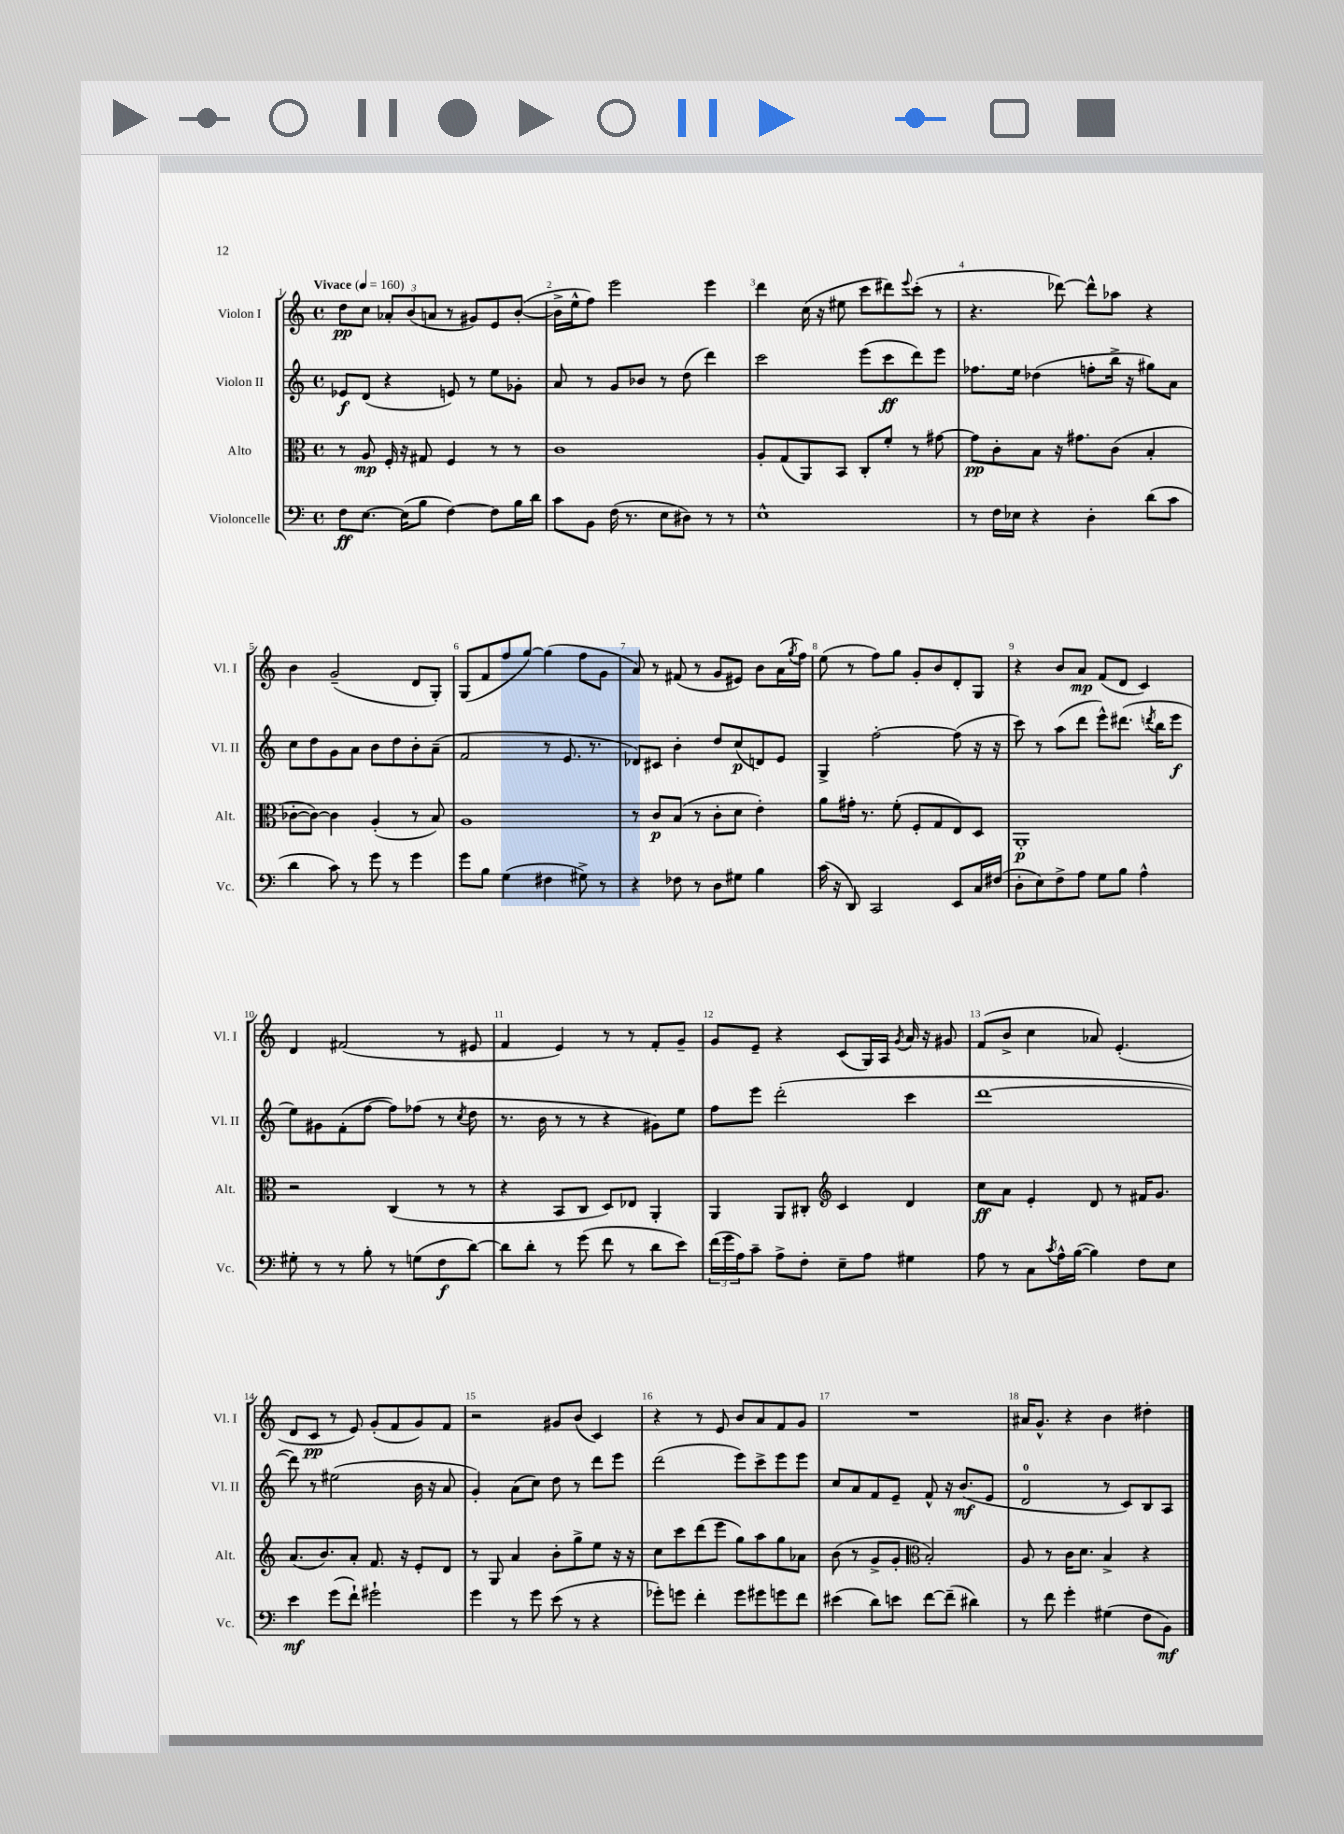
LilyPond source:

<<
\new StaffGroup <<
\new Staff = "s0" \with { instrumentName = "Violon I" shortInstrumentName = "Vl. I" } {
    \clef treble \key c \major \defaultTimeSignature \time 4/4 \tempo "Vivace" 4 = 160
    d''8\pp c''8 \tuplet 3/2 { aes'8-. b'8( a'8 } r8 gis'8) e'8 b'8~-.( |
    b'16-> e''16-^ f''8) e'''2 e'''4 |
    d'''4 c''16( r16 eis''8 c'''8 dis'''8) \appoggiatura { e'''8 } c'''8-.( r8 |
    r4. des'''8~) des'''8-^ aes''8 r4 |
    b'4 g'2--( d'8 g8-.) |
    g8( f'8 f''8 g''8~) g''4( f''8 g'8 |
    a'8) r8 fis'8( r8 g'8 eis'8) b'8 a'16( \acciaccatura { g''8 } f''16) |
    e''8( r8 f''8) g''8 g'8-. b'8 d'8-. g8 |
    r4 b'8 a'8\mp f'8( d'8 c'4) |
    d'4 fis'2( r8 eis'8 |
    f'4 e'4) r8 r8 f'8-. g'8-- |
    g'8 e'8-- r4 c'8( g16) a16 \acciaccatura { g'8 } a'16 r16 gis'8 |
    f'8( b'8-> c''4 aes'8) e'4.-.( |
    d'8 c'8\pp r8 e'8) g'8-.( f'8 g'8) f'8 |
    r2 gis'8 b'8( c'4) |
    r4 r8 e'8 b'8 a'8 f'8 g'8 |
    R1 |
    ais'16 g'8.-^ r4 b'4 dis''4-. \bar "|." |
}
\new Staff = "s1" \with { instrumentName = "Violon II" shortInstrumentName = "Vl. II" } {
    \clef treble \key c \major \defaultTimeSignature \time 4/4
    ees'8\f d'8( r4 e'8) r8 e''8 ges'8-. |
    a'8 r8 g'8 bes'8 r8 d''8( d'''4) |
    c'''2 e'''8( c'''8\ff d'''8) e'''8 |
    fes''8. e''16 des''4( f''8-. b''16-> r16 gis''8) a'8 |
    c''8 d''8 g'8 a'8 b'8 d''8 b'8-. a'8--( |
    f'2 r8 e'8. r8. |
    des'8) cis'8 b'4-. d''8 c''8\p( d'8) e'8 |
    g4-> f''2~-. f''8( r16 r16 |
    c'''8) r8 a''8( d'''8 e'''8-^) dis'''8.( \acciaccatura { d'''8 } b''16 e'''8\f |
    e''8) gis'8 f'8-.( f''8~ f''8) fes''8( r8 \acciaccatura { c''8 } d''8 |
    r8. b'16 r8 r8 r4 gis'8) e''8 |
    f''8 e'''8 d'''2-.( c'''4 |
    d'''1~ |
    d'''8) r8 eis''2( b'16 r16 a'8 |
    g'4-.) a'8( c''8) d''8 r8 d'''8 e'''8 |
    d'''2( e'''8) c'''8-> e'''8 e'''8 |
    c''8 a'8 f'8 e'8-- f'8-^ r16 b'8.\mf( e'8 |
    d'2-0 r8 c'8) b8 a8 \bar "|." |
}
\new Staff = "s2" \with { instrumentName = "Alto" shortInstrumentName = "Alt." } {
    \clef alto \key c \major \defaultTimeSignature \time 4/4
    r8 a8\mp f16-. r16 gis8 f4 r8 r8 |
    c'1 |
    a8-. g8( a,8) b,8 c8-. f'8-. r8 gis'8~ |
    gis'8\pp c'8-. b8 r16 gis'8. c'8( b4-. |
    ces'8~-. ces'8~) ces'4 a4-.( r8 b8) |
    a1 |
    r8 c'8\p b8( r8 c'8-. d'8 e'4-.) |
    a'8 gis'16-. r8. f'8-.( f8-. g8 e8) d8 |
    a,1-.\p |
    r2 c4( r8 r8 |
    r4 b,8 c8 d8) ees8 a,4-. |
    a,4 a,8 cis8-. \clef treble c'4 d'4 |
    c''8\ff a'8 e'4-. d'8 r8 fis'16 g'8. |
    a'8.( b'8.) a'8-. f'8. r16 e'8-. d'8 |
    r8 g8 a'4 b'8-. g''8-> e''8 r16 r16 |
    c''8 c'''8 d'''8( e'''8 g''8) a''8 g''8 aes'8 |
    b'8( r8 g'8-> g'8-. \clef alto b2-.) |
    a8 r8 c'16 d'8. b4-> r4 \bar "|." |
}
\new Staff = "s3" \with { instrumentName = "Violoncelle" shortInstrumentName = "Vc." } {
    \clef bass \key c \major \defaultTimeSignature \time 4/4
    f8\ff e8.~ e16( b8 f4~) f8 b16 d'16 |
    c'8 b,8 f16( r8. e8 dis8) r8 r8 |
    e1-^ |
    r8 f16 ees16 r4 d4-. d'8( c'8 |
    d'4 c'8) r8 g'8 r8 g'4 |
    g'8 b8 g4( fis4 gis8->) r8 |
    r4 fes8 r8 d8 gis8 b4 |
    c'16( r16 d,8) c,2 e,8 c16 fis16( |
    d8-. e8) f8-> a8 g8 b8 a4-^ |
    gis8-. r8 r8 b8-. r8 g8( f8\f d'8~) |
    d'8 d'8-. r8 g'8( f'8 r8 d'8 e'8) |
    \tuplet 3/2 { f'16( g'16 a16) } c'8-- a8-> f8-. e8-- a8 gis4 |
    a8 r8 c8 \acciaccatura { c'8 } a16-^ b16~( b4) f8 e8 |
    e'4\mf g'8( f'8-!) gis'2-! |
    g'4 r8 g'8 e'8( r8 r4 |
    ges'8-.) g'8 f'4-. g'8 gis'8 g'8 f'8 |
    eis'4( d'8) e'8 f'8~ f'8--( dis'4) |
    r8 f'8 g'4-. gis4( f8 b,8\mf) \bar "|." |
}
>>
>>
\layout { \context { \Score \override BarNumber.break-visibility = ##(#f #t #t) barNumberVisibility = #all-bar-numbers-visible } }
